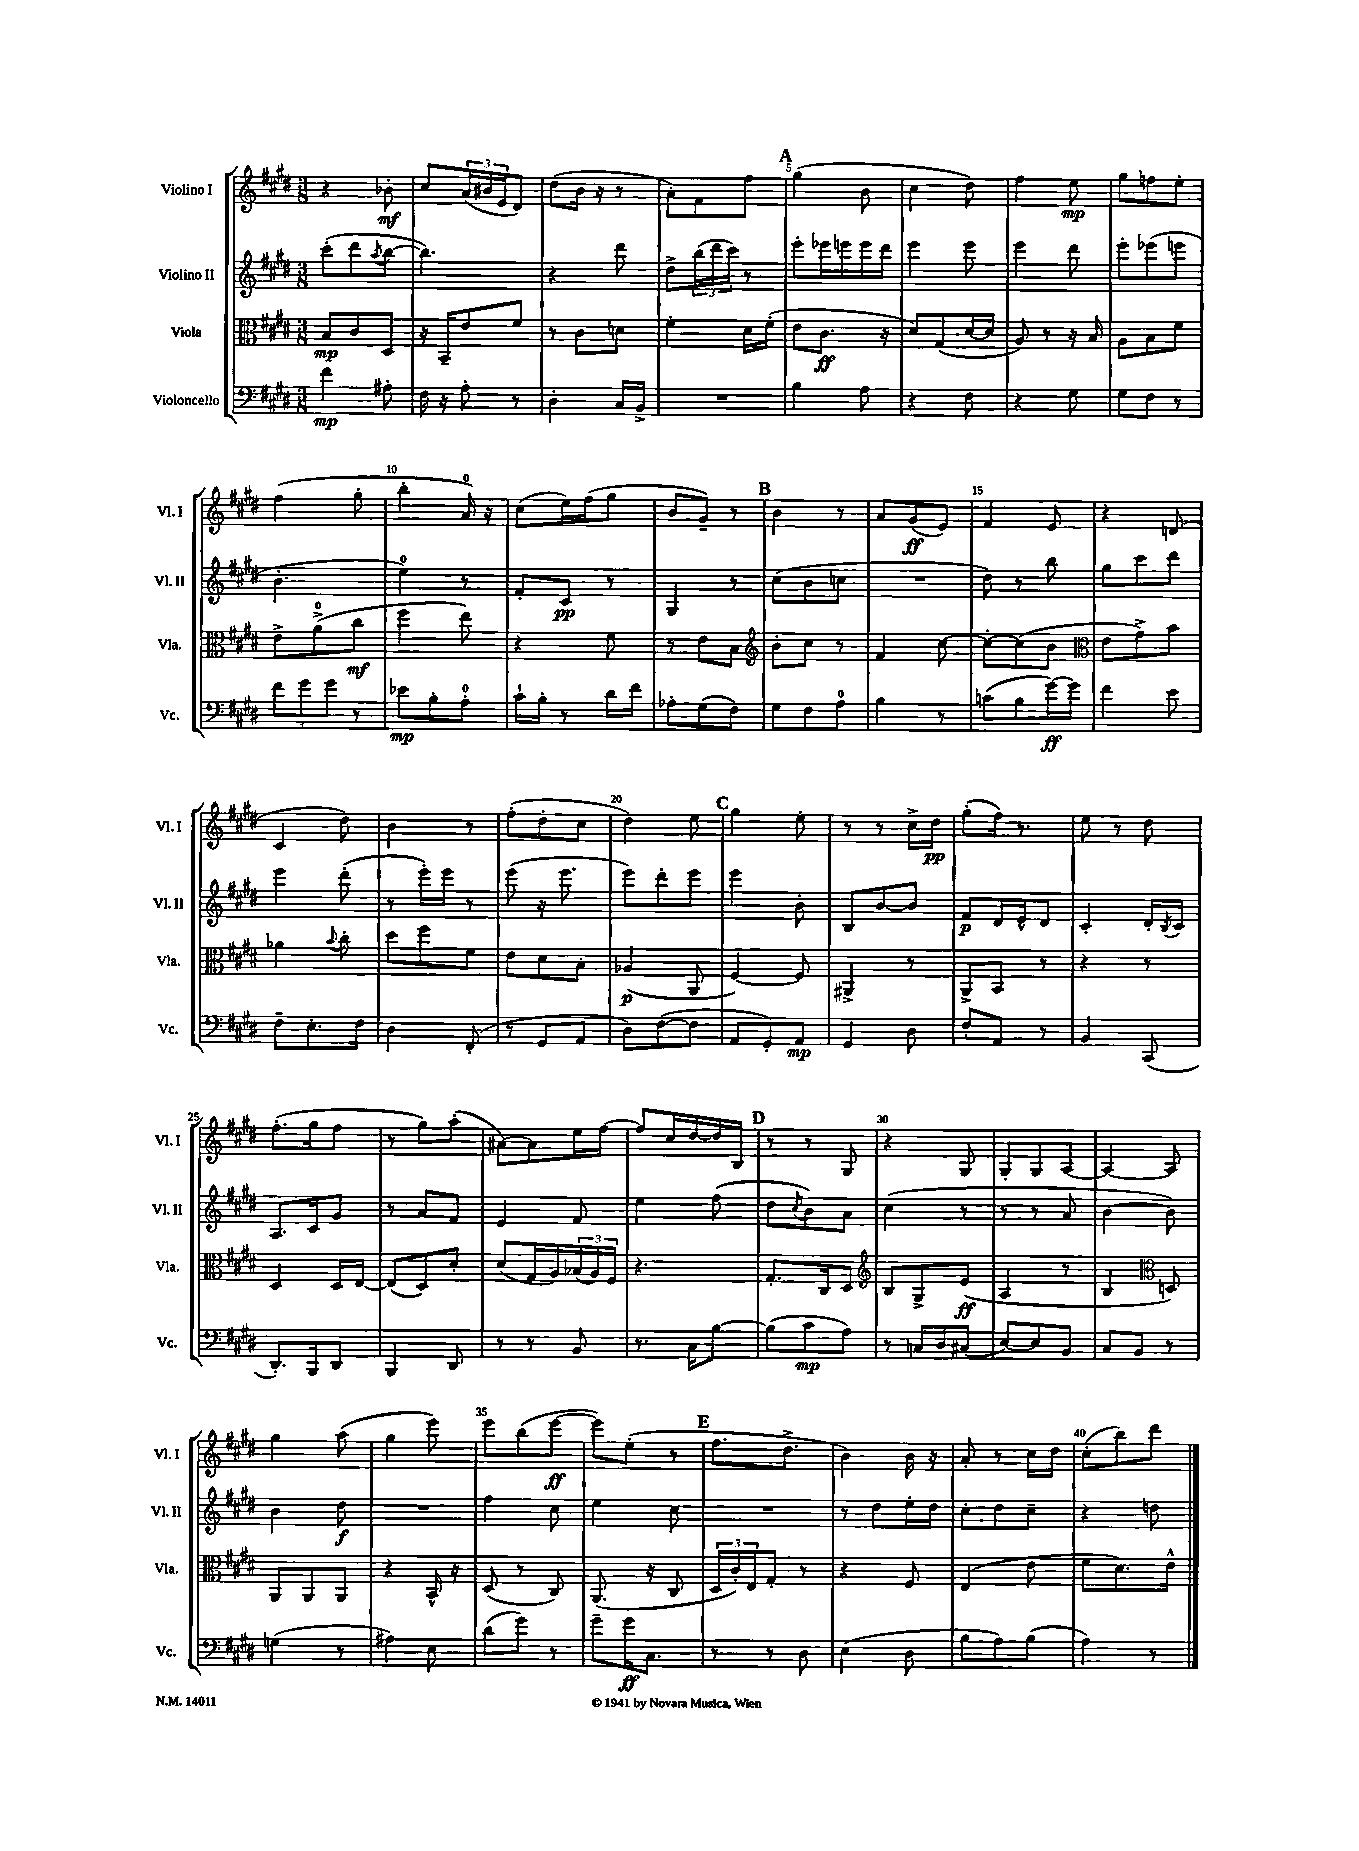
<<
\new StaffGroup <<
\new Staff = "s0" \with { instrumentName = "Violino I" shortInstrumentName = "Vl. I" } {
    \clef treble \key e \major \numericTimeSignature \time 3/8
    r4 bes'8-.\mf |
    cis''8 \tuplet 3/2 { a'16( bis'16 e'16 } dis'8) |
    dis''8( b'16 r16 r8 |
    a'8-.) fis'8 fis''8 |
    \mark \markup { \bold "A" } gis''4( b'8 |
    cis''4 dis''8) |
    fis''4 e''8\mp |
    gis''8 f''8 e''8-. |
    fis''4( gis''8-. |
    b''4-. a'16-0) r16 |
    cis''8( e''16) fis''16( gis''8 |
    b'8 gis'8--) r8 |
    \mark \markup { \bold "B" } b'4 r8 |
    a'8 gis'8\ff( e'8) |
    fis'4 e'8 |
    r4 d'8( |
    cis'4 dis''8) |
    b'4 r8 |
    fis''8-.( dis''8-. cis''8 |
    dis''4) e''8 |
    \mark \markup { \bold "C" } gis''4 e''8-. |
    r8 r8 cis''16-> dis''16\pp |
    gis''8-.( fis''16) r8. |
    e''8 r8 dis''8 |
    fis''8.-.( gis''16 fis''8 |
    r8 gis''8) a''8-.( |
    ais'8~) ais'8 e''16 fis''16~ |
    fis''8 cis''16 dis''16~ dis''16 b16 |
    \mark \markup { \bold "D" } r8 r8 gis8 |
    r4 gis8 |
    gis8-. gis8 a8~ |
    a4~ a8 |
    gis''4 a''8( |
    gis''4 e'''8) |
    e'''8 b''8( e'''8~\ff |
    e'''8) e''8-.( r8 |
    \mark \markup { \bold "E" } fis''8. dis''8.-> |
    b'4) b'16 r16 |
    a'8-. r8 cis''16 dis''16 |
    cis''8-.( b''8) dis'''8 \bar "|." |
}
\new Staff = "s1" \with { instrumentName = "Violino II" shortInstrumentName = "Vl. II" } {
    \clef treble \key e \major \numericTimeSignature \time 3/8
    cis'''8-.( dis'''8 \acciaccatura { a''8 } b''8~ |
    b''4.) |
    r4 dis'''8 |
    dis''8-> \tuplet 3/2 { b''16( dis'''16 cis'''16) } r8 |
    \mark \markup { \bold "A" } e'''8-. ees'''16 e'''16 e'''16 dis'''16 |
    e'''4 e'''8 |
    e'''4 dis'''8 |
    e'''8-. ees'''8( e'''8 |
    b'4.-. |
    e''4-0) r8 |
    fis'8-. cis'8\pp r8 |
    gis4 r8 |
    \mark \markup { \bold "B" } cis''8( b'8 c''8 |
    R4. |
    dis''8) r8 b''8 |
    gis''8 cis'''8 dis'''8 |
    e'''4 dis'''8-.( |
    r8 e'''16-.) e'''16 r8 |
    e'''8( r16 e'''8. |
    e'''8) dis'''8-. e'''8 |
    \mark \markup { \bold "C" } e'''4 b'8-. |
    b8 b'8~ b'8 |
    fis'8\p dis'16 e'16-^ dis'8 |
    cis'4-. dis'16-. \acciaccatura { b8 } cis'16 |
    a8. cis'16 gis'8 |
    r8 a'8 fis'8 |
    e'4 fis'8 |
    e''4 fis''8( |
    \mark \markup { \bold "D" } dis''8 \acciaccatura { cis''8 } b'8) a'8 |
    cis''4( r8 |
    r8 r8 a'8 |
    b'4~ b'8) |
    b'4 dis''8\f |
    R4. |
    fis''4 cis''8 |
    e''4 cis''8 |
    \mark \markup { \bold "E" } R4. |
    r8 dis''8 e''16-. dis''16 |
    cis''8-. dis''8 cis''8-- |
    r4 d''8 \bar "|." |
}
\new Staff = "s2" \with { instrumentName = "Viola" shortInstrumentName = "Vla." } {
    \clef alto \key e \major \numericTimeSignature \time 3/8
    b8\mp cis'8 dis8 |
    r16 b,16-- e'8 fis'8 |
    r8 cis'8 d'8 |
    fis'4-. dis'16 fis'16-.( |
    \mark \markup { \bold "A" } e'8 cis'8.\ff r16 |
    dis'8) gis8( dis'16~ dis'16 |
    a8) r8 r16 b16 |
    a8 b8 fis'8 |
    e'8-> a'8-0->( cis''8\mf |
    fis''4 e''8) |
    r4 fis'8 |
    r8 e'8 b8 |
    \mark \markup { \bold "B" } \clef treble b'8-. cis''8 r8 |
    fis'4 cis''8~ |
    cis''8~-. cis''8( b'8 |
    \clef alto e'8 gis'8->) b'8 |
    aes'4 \appoggiatura { b'8 } cis''8-. |
    dis''8 fis''8 fis'8 |
    e'8 dis'8 b8-. |
    aes4\p( a,8 |
    \mark \markup { \bold "C" } fis4~) fis8 |
    ais,4-> r8 |
    a,8-> b,8 r8 |
    r4 r8 |
    dis4 dis16 e16~ |
    e8( dis8) dis'8-. |
    dis'8( gis16 a16) \tuplet 3/2 { bes16( a16) fis16 } |
    r4. |
    \mark \markup { \bold "D" } gis8.-. cis16 dis8 |
    \clef treble b8 gis8-> e'8\ff( |
    a4 r8 |
    b4 \clef alto d8) |
    a,8 a,8 a,8 |
    r4 b,16-^ r16 |
    dis8( r8 cis8) |
    a,8.( r16 cis8 |
    \mark \markup { \bold "E" } \tuplet 3/2 { dis16 cis'16-.) e16 } gis8-. r8 |
    r4 fis8 |
    e4( e'8 |
    fis'8 dis'8.) e'16-^ \bar "|." |
}
\new Staff = "s3" \with { instrumentName = "Violoncello" shortInstrumentName = "Vc." } {
    \clef bass \key e \major \numericTimeSignature \time 3/8
    fis'4\mp ais8-. |
    fis16 r16 a8-. r8 |
    dis4-. cis16 b,16-> |
    R4. |
    \mark \markup { \bold "A" } b4 a8 |
    r4 fis8 |
    r4 gis8 |
    gis8 fis8 r8 |
    \tuplet 3/2 { fis'8 gis'8 gis'8 } r8 |
    ees'8\mp b8-. a8-0-. |
    cis'16-! b16-. r8 dis'16 fis'16 |
    aes8-. gis8( fis8) |
    \mark \markup { \bold "B" } gis8 fis8 a8-0 |
    b4 r8 |
    c'8( b8 gis'16~\ff) gis'16 |
    fis'4 e'8 |
    fis8-- e8.-. fis16 |
    dis4 fis,8-.( |
    r8 gis,8 a,8 |
    dis8) fis8~( fis8 |
    \mark \markup { \bold "C" } a,8 gis,8-.) a,8\mp |
    gis,4 dis8 |
    fis8-. a,8 r8 |
    b,4 cis,8( |
    dis,8.-.) b,,16 dis,8 |
    b,,4 dis,8 |
    r8 r8 b,8 |
    r8. cis16 b8~ |
    \mark \markup { \bold "D" } b8( cis'8\mp a8) |
    r8 c16 dis16 cis8( |
    e8~) e8 b,8 |
    cis8 b,8 r8 |
    g4( r8 |
    ais4) e8 |
    dis'8( gis'8) r8 |
    gis'8-- gis'16\ff cis8. |
    \mark \markup { \bold "E" } r8 r8 dis8 |
    e4( dis8 |
    b8 a8) b8( |
    a4) r8 \bar "|." |
}
>>
>>
\layout { \context { \Score \override BarNumber.break-visibility = ##(#f #t #t) barNumberVisibility = #(every-nth-bar-number-visible 5) } }
